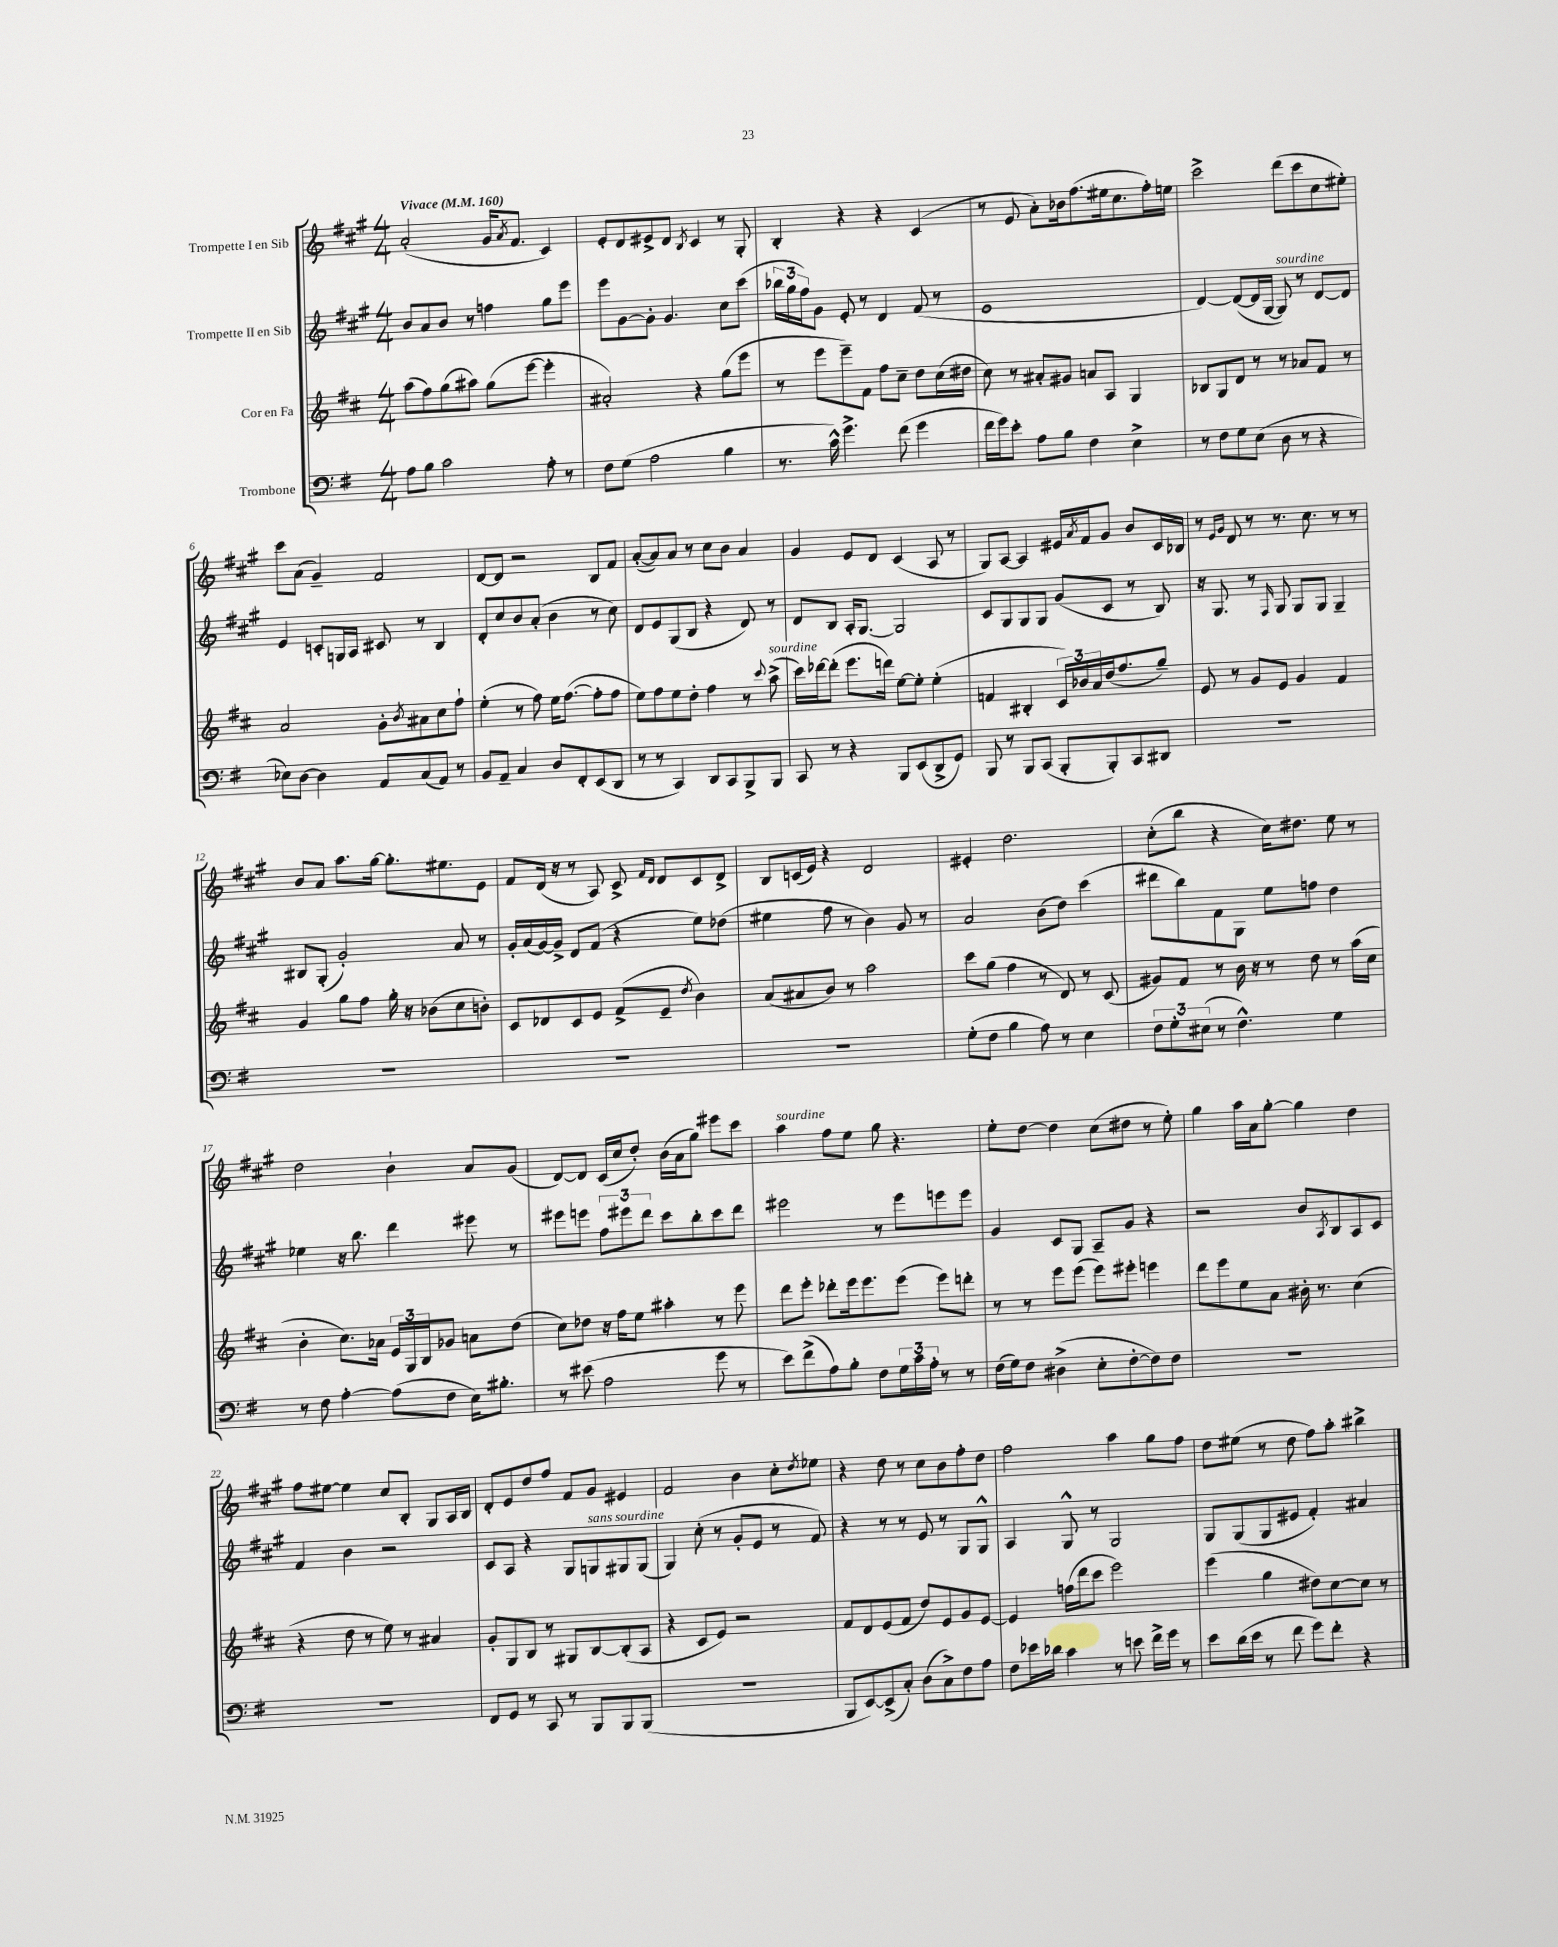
<<
\new StaffGroup <<
\new Staff = "s0" \with { instrumentName = "Trompette I en Sib" } {
    \clef treble \key a \major \numericTimeSignature \time 4/4 \tempo "Vivace" 4 = 160
    a'2-.( gis'16 \acciaccatura { a'8 } fis'8. cis'4) |
    e'8-. d'8 eis'8-> d'8 \acciaccatura { b8 } cis'4 r8 gis8-. |
    b4-. r4 r4 cis'4( |
    r8 e'8 a'8-.) bes'16 fis''8.( eis''16 cis''8. fis''16-.) e''16 |
    cis'''2-> d'''8( cis'''8 cis''8 eis''8-.) |
    cis'''8 a'8( gis'4--) fis'2 |
    d'8~ d'8 r2 b8 fis'8 |
    a'8~-.( a'8) a'8 r8 cis''8 b'8 a'4 |
    gis'4 e'8 d'8 cis'4( a8 r8 |
    gis8) a8~ a4 eis'16 \acciaccatura { a'8 } fis'16 gis'8 b'8 cis'16 bes16 |
    r8 \grace { e'16 gis'16 } d'8 r8 r8. cis''8. r8 r8 |
    b'8 a'8 a''8. gis''16~ gis''8.-. eis''8. e'8 |
    fis'8 d'16( r16 r8 a8) cis'8-> \grace { fis'16 d'16 } d'8 cis'8 d'8-> |
    b8 c'16( e'16) r4 d'2 |
    eis'4-. d''2. |
    cis''8-.( b''8 r4 cis''16) dis''8. e''8 r8 |
    d''2 b'4-! a'8 gis'8( |
    d'8~) d'8 cis'16( cis''16 d''8-.) b'16( a'16 gis''8) eis'''8 cis'''8 |
    a''4^\markup { \italic "sourdine" } fis''8 e''8 gis''8 r4. |
    e''8-. d''8~ d''4 cis''8( dis''8 r8 e''8-.) |
    gis''4 a''16 a'16 gis''8~-. gis''4 d''4 |
    fis''8 eis''8~ eis''4 cis''8 b8-. gis8 a16 b16 |
    d'8-. e'8 d''8 fis''8 fis'8 gis'8 eis'4 |
    fis'2 b'4 cis''8-. \acciaccatura { d''8 } ees''8 |
    r4 d''8 r8 cis''8 b'8 fis''8-. d''8 |
    fis''2 a''4 gis''8 fis''8 |
    d''8 eis''8( r8 d''8 fis''8) a''8-. bis''4-> \bar "|." |
}
\new Staff = "s1" \with { instrumentName = "Trompette II en Sib" } {
    \clef treble \key a \major \numericTimeSignature \time 4/4
    b'8 a'8 b'8 r8 f''4 gis''8 e'''8 |
    e'''8 gis'8~ gis'8-. gis'4. cis''8 cis'''8( |
    \tuplet 3/2 { bes''16 gis''16 fis''16) } gis'8 e'8-. r8 d'4 fis'8( r8 |
    e'1 |
    d'4~) d'8~( d'16 gis16~ gis8^\markup { \italic "sourdine" }) r8 d'8~ d'8 |
    e'4 c'8-. g16 a16 cis'8 r8 b4 |
    d'8-. cis''8 b'8 a'8-.( b'4 r8 cis''8) |
    d'8 e'8 gis8( b8 r4 d'8) r8 |
    d'8 b8 a16-. gis8.~ gis2 |
    cis'8 gis8 gis8 gis8 gis'8( cis'8 r8 b8) |
    r16 gis8. r8 \grace { fis16 } gis8 gis8 gis8 gis4-- |
    bis8 gis8-.( gis'2-.) a'8 r8 |
    gis'16-. a'16( gis'16~) gis'16-> d'8 fis'8( r4 e''8) des''8( |
    eis''4 fis''8 r8 b'4) gis'8 r8 |
    a'2 b'8( d''8) cis'''4( |
    dis'''8 b''8) fis'8 gis8 e''8 f''8 d''4 |
    ees''4 r16 b''8. d'''4 eis'''8 r8 |
    eis'''8 e'''8 \tuplet 3/2 { fis''8 eis'''8 d'''8 } cis'''8 b''8-. cis'''8 d'''8 |
    eis'''2 r8 eis'''8 e'''8 e'''8 |
    gis'4 cis'8 gis8 a8-- gis'8 r4 |
    r2 b'8 \acciaccatura { a8 } b8 a8 cis'8 |
    fis'4 b'4 r2 |
    cis'8 a8 r4 gis8 g8^\markup { \italic "sans sourdine" } gis8 gis8( |
    gis4) cis''8-.( r8 gis'8-. e'8 r8 fis'8) |
    r4 r8 r8 e'8 r8 gis8 gis8-^ |
    a4 gis8-^ r8 gis2 |
    gis8 gis8( gis8 eis'8 fis'4-.) ais'4 \bar "|." |
}
\new Staff = "s2" \with { instrumentName = "Cor en Fa" } {
    \clef treble \key d \major \numericTimeSignature \time 4/4
    a''8( fis''8) g''8( ais''8) g''8( e'''8~ e'''4-. |
    ais'2-.) r4 g''8( e'''8 |
    r8 e'''8 e'''8--) fis'8 fis''8 cis''8-- d''8 cis''16( dis''16 |
    cis''8) r8 ais'8-. gis'8 a'8 a8 g4 |
    bes8 g8 d'8 r8 r8 aes'8 fis'8 r8 |
    a'2 g'8-. \acciaccatura { b'8 } ais'8 cis''8 fis''8-! |
    e''4-.( r8 fis''8) e''16 fis''8.~( fis''8-. fis''8 |
    e''8) fis''8 e''8 d''8-. fis''4 r8 \appoggiatura { cis'''8 } a''8->^\markup { \italic "sourdine" }( |
    cis'''16) des'''16~ des'''8-.( e'''8. d'''16) e''8~ e''8-. e''4-.( |
    f'4 bis4-. \tuplet 3/2 { cis'16) bes'16 a'16 } d''16( fis''8. g''8--) |
    e'8 r8 g'8 e'8 g'4 fis'4 |
    g'4 g''8 fis''8 g''16-. r16 bes'8( cis''8 b'8-.) |
    cis'8 des'8 cis'8 e'8 fis'8->( e'8-- \acciaccatura { d''8 } b'4) |
    a'8( ais'8 b'8) r8 a''2 |
    cis'''8 g''8( fis''4 r8 d'8) r8 cis'8( |
    gis'8) fis'8 r8 b'16 r16 r8 d''8 r8 a''16( cis''16 |
    b'4-. cis''8.) aes'16 \tuplet 3/2 { e'16 g16 b16 } ges'8 a'8 d''8( |
    cis''8) des''8 r16 fis''16 e''8 ais''4-. r8 e'''8 |
    d'''8 e'''8-. des'''8-. e'''16 e'''8. e'''8( e'''8) d'''8-. |
    r8 r8 e'''8 e'''8( e'''8) eis'''8-. e'''4 |
    d'''8 e'''8 e''8 a'8 bis'16-. r8. cis''4( |
    r4 d''8 r8 e''8) r8 ais'4 |
    g'8-. g8 b8 r8 gis8 b8~ b8-.( a8 |
    r4 cis'8 e'8) r2 |
    fis'8 d'8 e'8( fis'8 d''8) e'8 g'8 e'8~ |
    e'4 f''16( d'''16 cis'''8 e'''2) |
    e'''4( g''4 dis''8) cis''8~ cis''8 r8 \bar "|." |
}
\new Staff = "s3" \with { instrumentName = "Trombone" } {
    \clef bass \key g \major \numericTimeSignature \time 4/4
    a8 b8 c'2 a8-. r8 |
    fis8 g8( a2 b4 |
    r8. c'16-^) g'4.-> fis'8( g'4 |
    fis'16 g'16) e'8-. a8 b8 fis4 e4-> |
    r8 fis8 g8 e8( d8 r8 r4 |
    ees8) d8~ d4 a,8 c8( a,8) r8 |
    b,8 a,8-- c4 d8 fis,8-. e,8( d,8 |
    r8 r8 c,4) d,8 c,8 b,,8-> b,,8 |
    c,8 r8 r4 b,,8 e,8( d,8-> g,8) |
    b,,8 r8 b,,8 c,8( b,,8-. b,,8-.) c,8 dis,8 |
    R1 |
    R1 |
    R1 |
    R1 |
    g8-.( fis8 b4 a8) r8 e4 |
    \tuplet 3/2 { fis8 g8-. eis8( } r8 fis4.-^) g4 |
    r8 fis8 a4~-. a8( fis8 e16) bis8.-. |
    r8 eis'8( a2 g'8 r8 |
    e'8) fis'8->( a8) b8-. fis8 \tuplet 3/2 { g16 c'16 a16-. } r8 r8 |
    fis16( g16) fis8 dis4->( e8-. fis8~-. fis8) fis8 |
    R1 |
    R1 |
    fis,8 g,8 r8 c,8 r8 b,,8 b,,8 b,,8( |
    R1 |
    b,,8 e,8~) e,8->( c8-.) d8( c8->) fis8 a8 |
    fis8 ees'16 des'16 c'4 r8 e'8 fis'16-> g'16 r8 |
    e'8 d'16( e'16 r8 fis'8 g'8) fis'8-. r4 \bar "|." |
}
>>
>>
